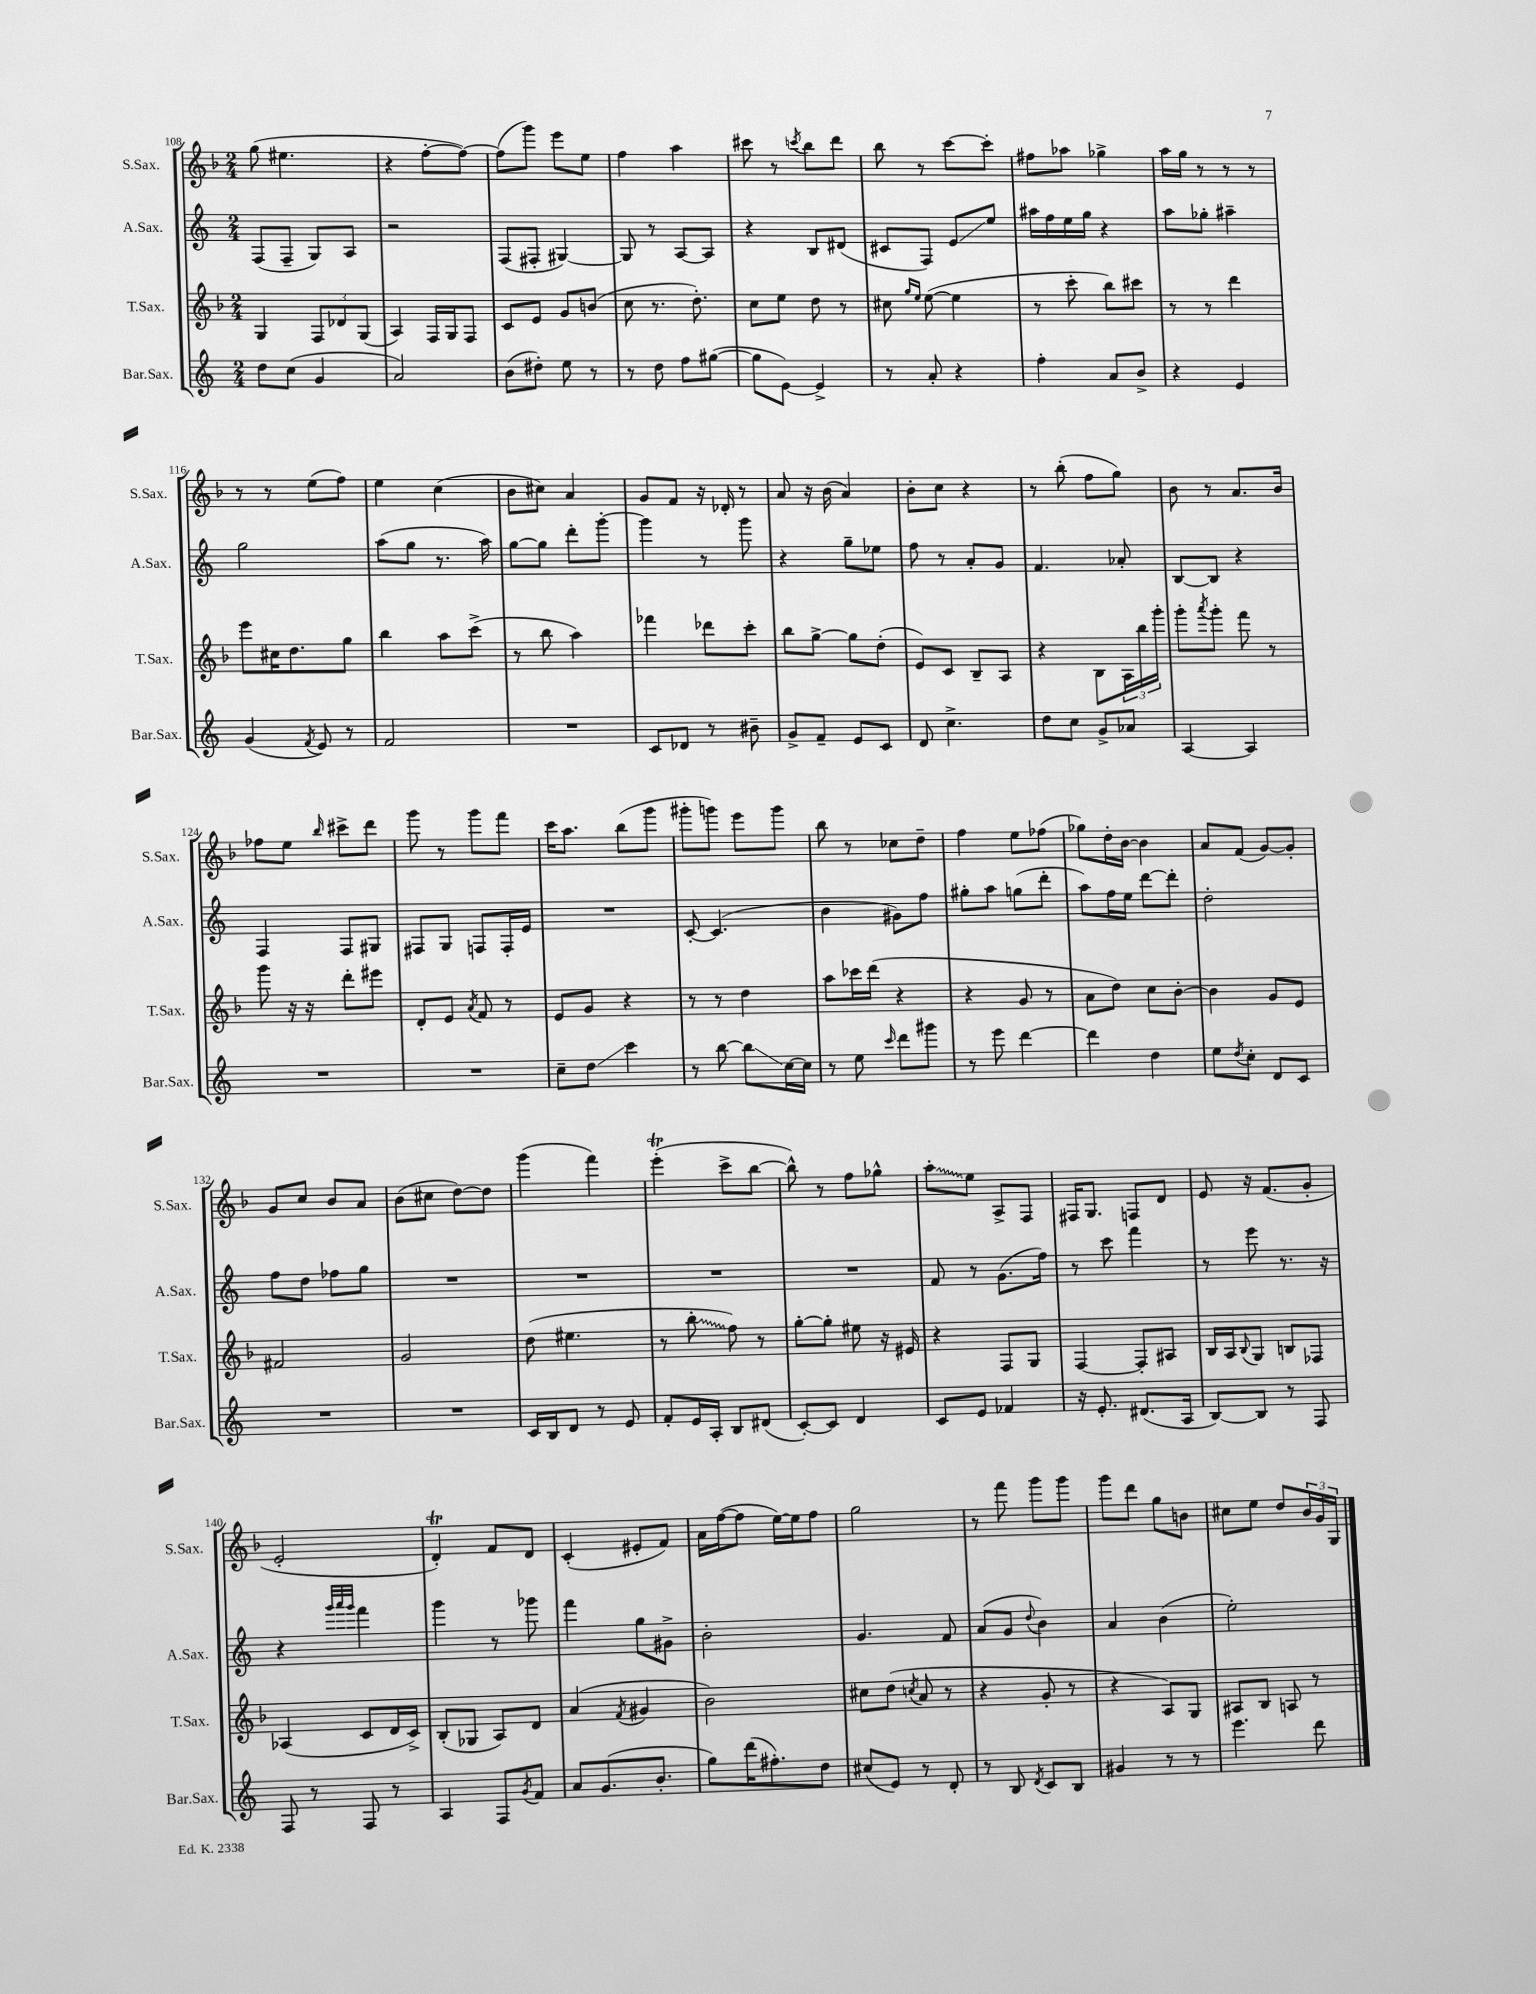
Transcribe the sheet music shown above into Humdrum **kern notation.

**kern	**kern	**kern	**kern
*staff4	*staff3	*staff2	*staff1
*clefG2	*clefG2	*clefG2	*clefG2
*k[]	*k[b-]	*k[]	*k[b-]
*M2/4	*M2/4	*M2/4	*M2/4
8dd	4G	(8F	(8gg
(8cc	.	8F~	4.ee#
4g	12F	8G)	.
.	12d-	.	.
.	.	8A	.
.	(12G	.	.
=	=	=	=
2a)	4A)	2r	4r
.	16F	.	[8ff'
.	16G	.	.
.	8F	.	8ff_)
=	=	=	=
(8b	8c	(8F	(8ff]
8dd#')	8e	8F#'	8ggg)
8ee	8g	[4G#)	8eee
8r	(8b	.	8ee
=	=	=	=
8r	8cc	8G#]	4ff
8dd	8.r	8r	.
8ff	.	[8A	4aa
.	8.dd')	.	.
([8gg#	.	8A]	.
=	=	=	=
8gg#]	8cc	4r	8ccc#
[8e)	8ee	.	8r
.	.	.	8qccc
4e^]	8dd	8B	8bb-
.	8r	(8d#	8ddd
=	=	=	=
8r	8cc#	8c#	8bb-
.	16qqgg	.	.
.	16qqee	.	.
8a'	([8ee	8F)	8r
4r	4ee]	8e	[8ccc
.	.	8ee	8ccc']
=	=	=	=
4ff'	8r	16aa#	8ff#
.	.	16ff	.
.	8ccc'	16ee	8aa-
.	.	16gg	.
8a	8bb-)	4r	4gg-^
8b^	8ccc#	.	.
=	=	=	=
4r	8r	8aa	16aa
.	.	.	16gg
.	8r	8gg-'	8r
4e	4ddd	4aa#~	8r
.	.	.	8r
=	=	=	=
(4g	8eee	2gg	8r
.	16cc#	.	8r
.	8.dd	.	.
8qf	.	.	.
8e)	.	.	(8ee
8r	8gg	.	8ff)
=	=	=	=
2f	4bb-	(8aa	4ee
.	.	8gg	.
.	8aa	8.r	(4cc
.	(8ccc^	.	.
.	.	16aa)	.
=	=	=	=
2r	8r	[8gg	8b-
.	8bb-	8gg]	8cc#)
.	4aa)	8ddd'	4a
.	.	[8ggg'	.
=	=	=	=
8c	4fff-	4ggg]	8g
8d-	.	.	8f
8r	8ddd-	8r	16r
.	.	.	16d-'
8b#~	8ccc'	8ggg	8r
=	=	=	=
8g^	8bb-	4r	8a
8f~	[8gg^	.	16r
.	.	.	(16b-
8e	8gg]	8gg~	4a)
8c	(8dd'	8ee-	.
=	=	=	=
8d	8e)	8ff	8b-'
4.cc^	8c	8r	8cc
.	8B-~	8a'	4r
.	8A	8g	.
=	=	=	=
8dd	4r	4.f	8r
8cc	.	.	(8bb-'
8g^	8B-	.	8ff
8a-	24A	8a-'	8gg)
.	24bb-	.	.
.	24ggg'	.	.
=	=	=	=
[4A	8ggg'	[8B	8b-
.	8qaaa	.	.
.	8ggg'	8B]	8r
4A]	8fff	4r	8.a
.	8r	.	.
.	.	.	16b-
=	=	=	=
2r	8ggg	4F	8ff-
.	16r	.	8ee
.	16r	.	.
.	.	.	16qqbb-
.	8ddd'	8F	8ccc#^
.	8eee#	8G#	8ddd
=	=	=	=
2r	8d'	8F#	8ggg
.	8e	8G	8r
.	8qa	.	.
.	8f	8F	8ggg
.	8r	16F'	8fff
.	.	16e	.
=	=	=	=
8cc~	8e	2r	16ccc
.	.	.	8.aa
8dd	8g	.	.
4ccc	4r	.	(8bb-
.	.	.	8ggg
=	=	=	=
8r	8r	[8c'	8ggg#'
[8bb	8r	(4.c]	8ggg)
8bb]	4dd	.	8eee
[16cc	.	.	8ggg
16cc]	.	.	.
=	=	=	=
8r	8aa	4b	8bb-
8ee	16ccc-	.	8r
.	(16ddd	.	.
16qqccc	.	.	.
8ddd	4r	8g#)	8cc-
8ggg#	.	8ff	8dd~
=	=	=	=
8r	4r	8gg#'	4ff
8eee	.	8aa	.
[4ddd	8g	(8gg	8ee
.	8r	8ddd'	(8ff-
=	=	=	=
4ddd]	8a	8aa)	8gg-)
.	8dd)	16ff	16dd'
.	.	16ee	[16b-
4dd	8cc	[8ddd	4b-]
.	[8b-'	8ddd']	.
=	=	=	=
8ee	4b-]	2dd'	8a
8qdd	.	.	.
8cc'	.	.	(8f
8d	8g	.	[8g)
8c	8e	.	8g']
=	=	=	=
2r	2f#	8ff	8g
.	.	8dd	8cc
.	.	8ff-	8b-
.	.	8gg	8a
=	=	=	=
2r	2g	2r	(8b-
.	.	.	8cc#
.	.	.	[8dd)
.	.	.	8dd]
=	=	=	=
16c	(8dd	2r	(4ggg
16B	.	.	.
8d	4.ee#	.	.
8r	.	.	4fff)
8e	.	.	.
=	=	=	=
8f'	8r	2r	(4eee'
16e	8bb-'	.	.
16A'	.	.	.
8B	8ff)	.	8ccc^
(8d#	8r	.	[8bb-
=	=	=	=
[8c')	[8gg'	2r	8bb-^^])
8c]	8gg']	.	8r
4d	8ee#	.	8ff
.	16r	.	8gg-^^
.	16e#	.	.
=	=	=	=
8c	4r	8f	8aa'
8e	.	8r	8ee
4f-	8F	(8.g	8A^
.	8G	.	8F
.	.	16ff)	.
=	=	=	=
16r	[4F	8r	16F#
8.e'	.	.	8.G
.	.	8ccc	.
(8.d#	8F']	4fff	8F
.	8A#	.	8d
16A	.	.	.
=	=	=	=
[8B)	16B-	8r	8e
.	16A	.	.
.	8qqB-	.	.
8B]	8G	8eee	16r
.	.	.	(8.f
8r	8B	8.r	.
8F	8F-	.	8g'
.	.	16r	.
=	=	=	=
8F	(4A-	4r	2e'
8r	.	.	.
.	.	32qqggg	.
.	.	32qqaaa	.
.	.	32qqggg	.
8F	8c	4fff	.
8r	16d	.	.
.	16c^)	.	.
=	=	=	=
4A	(8B-'	4ggg	4d')
.	8G-	.	.
8F	8A)	8r	8f
8qg	.	.	.
8f	8d	8ggg-	8d
=	=	=	=
8a	(4a	4fff	(4c'
(8.g	.	.	.
.	8qf	.	.
.	4g#	8gg	8e#'
8.b'	.	.	.
.	.	8g#^	8f)
=	=	=	=
8gg)	2b-)	2b'	16a
.	.	.	([16ff
(16ddd	.	.	8ff]
8.ff#')	.	.	.
.	.	.	[16ee)
.	.	.	16ee]
8dd	.	.	8ff
=	=	=	=
(8cc#	8cc#	4.g	2gg
8e)	(8dd	.	.
.	8qcc	.	.
8r	8a	.	.
8d'	8r	8f	.
=	=	=	=
8r	4r	(8a	8r
8B	.	8g	8fff
8qd	.	8qqdd	.
8c	8g'	4b)	8ggg
8B	8r	.	8ggg
=	=	=	=
4g#	4r	4a	8ggg
.	.	.	8ddd
8r	8A)	(4b	8gg
8r	8G	.	8b
=	=	=	=
4.eee	8A#	2ee')	8cc#
.	8B-	.	8ee
.	8A	.	8dd
8ddd	8r	.	24b-
.	.	.	24g
.	.	.	24G
==	==	==	==
*-	*-	*-	*-
